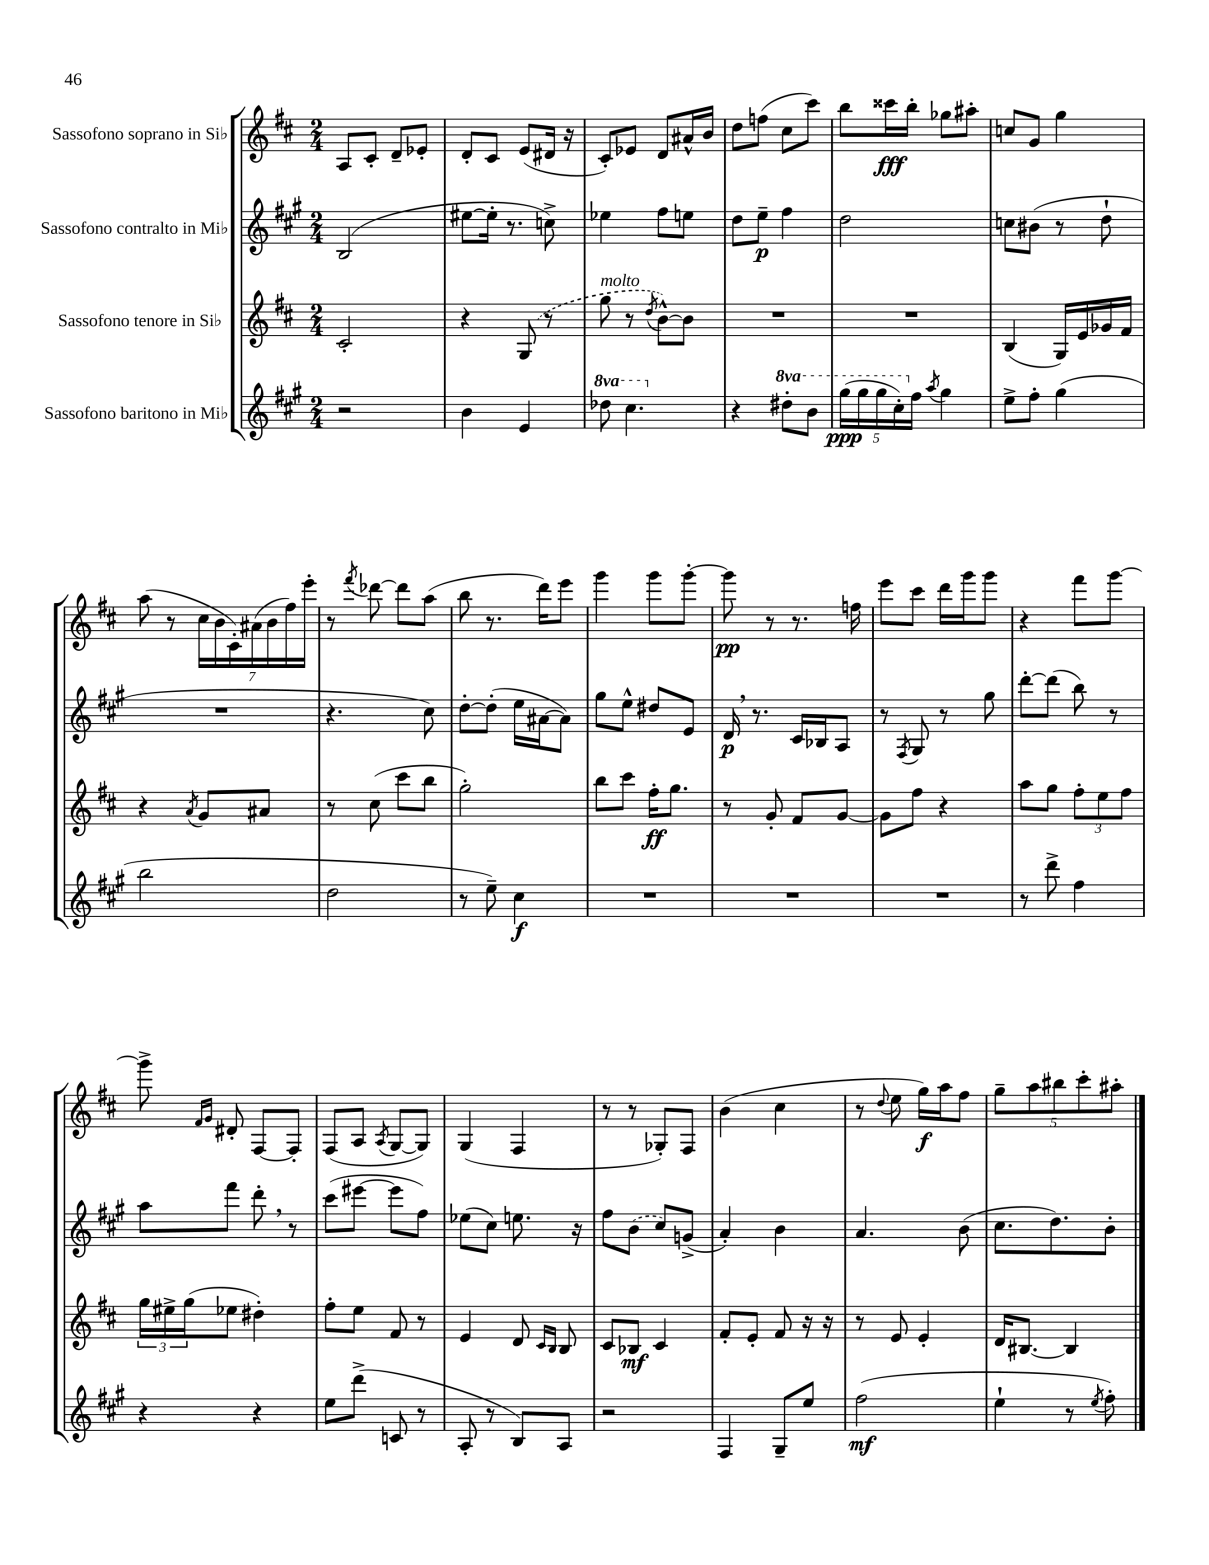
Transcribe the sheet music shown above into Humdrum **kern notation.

**kern	**dynam	**kern	**dynam	**kern	**dynam	**kern	**dynam
*part4	*part4	*part3	*part3	*part2	*part2	*part1	*part1
*staff4	*staff4	*staff3	*staff3	*staff2	*staff2	*staff1	*staff1
*I"Sassofono baritono in Mi♭	*	*I"Sassofono tenore in Si♭	*	*I"Sassofono contralto in Mi♭	*	*I"Sassofono soprano in Si♭	*
*clefG2	*	*clefG2	*	*clefG2	*	*clefG2	*
*k[f#c#g#]	*	*k[f#c#]	*	*k[f#c#g#]	*	*k[f#c#]	*
*M2/4	*	*M2/4	*	*M2/4	*	*M2/4	*
=66	=66	=66	=66	=66	=66	=66	=66
2r	.	2c#'/	.	(2B/	.	8A/L	.
.	.	.	.	.	.	8c#'/J	.
.	.	.	.	.	.	8d~/L	.
.	.	.	.	.	.	8e-X'/J	.
=67	=67	=67	=67	=67	=67	=67	=67
4b\	.	4r	.	[8ee#X\L	.	8d'/L	.
.	.	.	.	16ee#'\Jk]	.	8c#/J	.
.	.	.	.	8.r	.	.	.
4e/	.	(8G/	.	.	.	(8e/L	.
.	.	8r	.	8ccn^\)	.	16d#X/Jk	.
.	.	.	.	.	.	16r	.
=68	=68	=68	=68	=68	=68	=68	=68
*8va	*	*	*	*	*	*	*
!	!	!LO:TX:a:i:t=molto	!	!	!	!	!
8ddd-X\	.	8gg\	.	4ee-X\	.	8c#'/L)	.
4.ccc#\	.	8r	.	.	.	8e-X/J	.
.	.	8qdd/	.	.	.	.	.
.	.	[8b^^\L)	.	8ff#\L	.	8d/L	.
.	.	8b\J]	.	8een\J	.	16a#X^^/L	.
.	.	.	.	.	.	16b/JJ	.
=69	=69	=69	=69	=69	=69	=69	=69
*X8va	*	*	*	*	*	*	*
4r	.	2r	.	8dd\L	.	8dd\L	.
.	.	.	.	8ee~\J	p	(8ffn\J	.
*8va	*	*	*	*	*	*	*
8ddd#X'\L	.	.	.	4ff#\	.	8cc#\L	.
8bb\J	.	.	.	.	.	8ccc#\J)	.
=70	=70	=70	=70	=70	=70	=70	=70
(20ggg#\LL	ppp	2r	.	2dd\	.	8bb\L	.
20ggg#\	.	.	.	.	.	.	.
20ggg#\	.	.	.	.	.	.	.
.	.	.	.	.	.	16ccc##X\L	fff
20ccc#'\)	.	.	.	.	.	.	.
.	.	.	.	.	.	16bb'\JJ	.
*X8va	*	*	*	*	*	*	*
20ff#\JJ	.	.	.	.	.	.	.
8qaa/	.	.	.	.	.	.	.
4gg#\	.	.	.	.	.	8gg-X\L	.
.	.	.	.	.	.	8aa#X'\J	.
=71	=71	=71	=71	=71	=71	=71	=71
8ee^\L	.	(4B/	.	8ccn\L	.	8ccn/L	.
8ff#'\J	.	.	.	(8b#X\J	.	8g/J	.
(4gg#\	.	16G/LL)	.	8r	.	4gg\	.
.	.	16e/	.	.	.	.	.
.	.	16g-X/	.	8dd`\	.	.	.
.	.	16f#/JJ	.	.	.	.	.
!!LO:LB:g=z
=72	=72	=72	=72	=72	=72	=72	=72
2bb\	.	4r	.	2r	.	(8aa\	.
.	.	.	.	.	.	8r	.
.	.	8qa/	.	.	.	.	.
.	.	8g/L	.	.	.	28cc#\LL	.
.	.	.	.	.	.	28b\	.
.	.	.	.	.	.	28c#'\)	.
.	.	.	.	.	.	(28a#X\	.
.	.	8a#X/J	.	.	.	.	.
.	.	.	.	.	.	28b\	.
.	.	.	.	.	.	28ff#\)	.
.	.	.	.	.	.	28eee'\JJ	.
=73	=73	=73	=73	=73	=73	=73	=73
2dd\	.	8r	.	4.r	.	8r	.
.	.	.	.	.	.	8qfff#/	.
.	.	(8cc#\	.	.	.	[8ddd-X\	.
.	.	8ccc#\L	.	.	.	8ddd-\L]	.
.	.	8bb\J	.	8cc#\)	.	(8aa\J	.
=74	=74	=74	=74	=74	=74	=74	=74
8r	.	2gg'\)	.	[8dd'\L	.	8bb\	.
8ee~\)	.	.	.	(8dd'\J]	.	8.r	.
4cc#\	f	.	.	16ee\LL	.	.	.
.	.	.	.	[16a#X\J	.	16ddd\KL)	.
.	.	.	.	8a#\J])	.	8eee\J	.
=75	=75	=75	=75	=75	=75	=75	=75
2r	.	8bb\L	.	8gg#\L	.	4ggg\	.
.	.	8ccc#\J	.	8ee^^\J	.	.	.
.	.	16ff#'\KL	ff	8dd#X/L	.	8ggg\L	.
.	.	8.gg\J	.	.	.	.	.
.	.	.	.	8e/J	.	[8ggg'\J	.
=76	=76	=76	=76	=76	=76	=76	=76
2r	.	8r	.	16d,/	p	8ggg\]	pp
.	.	.	.	8.r	.	.	.
.	.	8g'/	.	.	.	8r	.
.	.	8f#/L	.	16c#/LL	.	8.r	.
.	.	.	.	16B-X/J	.	.	.
.	.	[8g/J	.	8A/J	.	.	.
.	.	.	.	.	.	16ffn\	.
=77	=77	=77	=77	=77	=77	=77	=77
2r	.	8g\L]	.	8r	.	8eee\L	.
.	.	.	.	8qF#/	.	.	.
.	.	8ff#\J	.	8G#/	.	8ccc#\J	.
.	.	4r	.	8r	.	16ddd\LL	.
.	.	.	.	.	.	16ggg\J	.
.	.	.	.	8gg#\	.	8ggg\J	.
=78	=78	=78	=78	=78	=78	=78	=78
8r	.	8aa\L	.	[8ddd'\L	.	4r	.
8ddd^\	.	8gg\J	.	(8ddd\J]	.	.	.
4ff#\	.	12ff#'\L	.	8bb\)	.	8fff#\L	.
.	.	12ee\	.	.	.	.	.
.	.	.	.	8r	.	[8ggg\J	.
.	.	12ff#\J	.	.	.	.	.
!!LO:LB:g=z
=79	=79	=79	=79	=79	=79	=79	=79
4r	.	24gg\LL	.	8aa\L	.	8ggg^\]	.
.	.	24ee#X^\	.	.	.	.	.
.	.	(24gg\J	.	.	.	.	.
.	.	.	.	.	.	16qqf#/LL	.
.	.	.	.	.	.	16qqg/JJ	.
.	.	8ee-X\J	.	8fff#\J	.	8d#X'/	.
4r	.	4dd#X'\)	.	8ddd',\	.	[8F#/L	.
.	.	.	.	8r	.	8F#'/J]	.
=80	=80	=80	=80	=80	=80	=80	=80
8ee\L	.	8ff#'\L	.	(8ccc#\L	.	(8F#/L	.
(8ddd^\J	.	8ee\J	.	[8eee#X\J	.	8A/J	.
.	.	.	.	.	.	8qA/	.
8cn/	.	8f#/	.	8eee#\L]	.	[8G/L	.
8r	.	8r	.	8ff#\J)	.	8G/J])	.
=81	=81	=81	=81	=81	=81	=81	=81
8A'/	.	4e/	.	(8ee-X\L	.	(4G/	.
8r	.	.	.	8cc#\J)	.	.	.
8B/L)	.	8d/	.	8.een\	.	4F#/	.
.	.	16qqc#/LL	.	.	.	.	.
.	.	16qqB/JJ	.	.	.	.	.
8A/J	.	8B/	.	.	.	.	.
.	.	.	.	16r	.	.	.
=82	=82	=82	=82	=82	=82	=82	=82
2r	.	8c#/L	.	8ff#\L	.	8r	.
.	.	8B-X/J	mf	(8b\J	.	8r	.
.	.	4c#/	.	8cc#/L)	.	8G-X'/L)	.
.	.	.	.	(8gn^/J	.	8F#/J	.
=83	=83	=83	=83	=83	=83	=83	=83
4F#/	.	8f#'/L	.	4a'/)	.	(4b\	.
.	.	8e'/J	.	.	.	.	.
8G#~/L	.	8f#/	.	4b\	.	4cc#\	.
8ee/J	.	16r	.	.	.	.	.
.	.	16r	.	.	.	.	.
=84	=84	=84	=84	=84	=84	=84	=84
(2ff#\	mf	8r	.	4.a/	.	8r	.
.	.	.	.	.	.	8qqdd/	.
.	.	8e/	.	.	.	8ee\	.
.	.	4e'/	.	.	.	16gg\LL)	f
.	.	.	.	.	.	16aa\J	.
.	.	.	.	(8b\	.	8ff#\J	.
=85	=85	=85	=85	=85	=85	=85	=85
4ee`\	.	16d/KL	.	8.cc#\L	.	10gg~\L	.
.	.	[8.B#X/J	.	.	.	.	.
.	.	.	.	.	.	10aa\	.
.	.	.	.	8.dd\)	.	.	.
.	.	.	.	.	.	10bb#X\	.
8r	.	4B#/]	.	.	.	.	.
.	.	.	.	.	.	10ccc#'\	.
8qee/	.	.	.	.	.	.	.
8ff#'\)	.	.	.	8b'\J	.	.	.
.	.	.	.	.	.	10aa#X'\J	.
==	==	==	==	==	==	==	==
*-	*-	*-	*-	*-	*-	*-	*-
